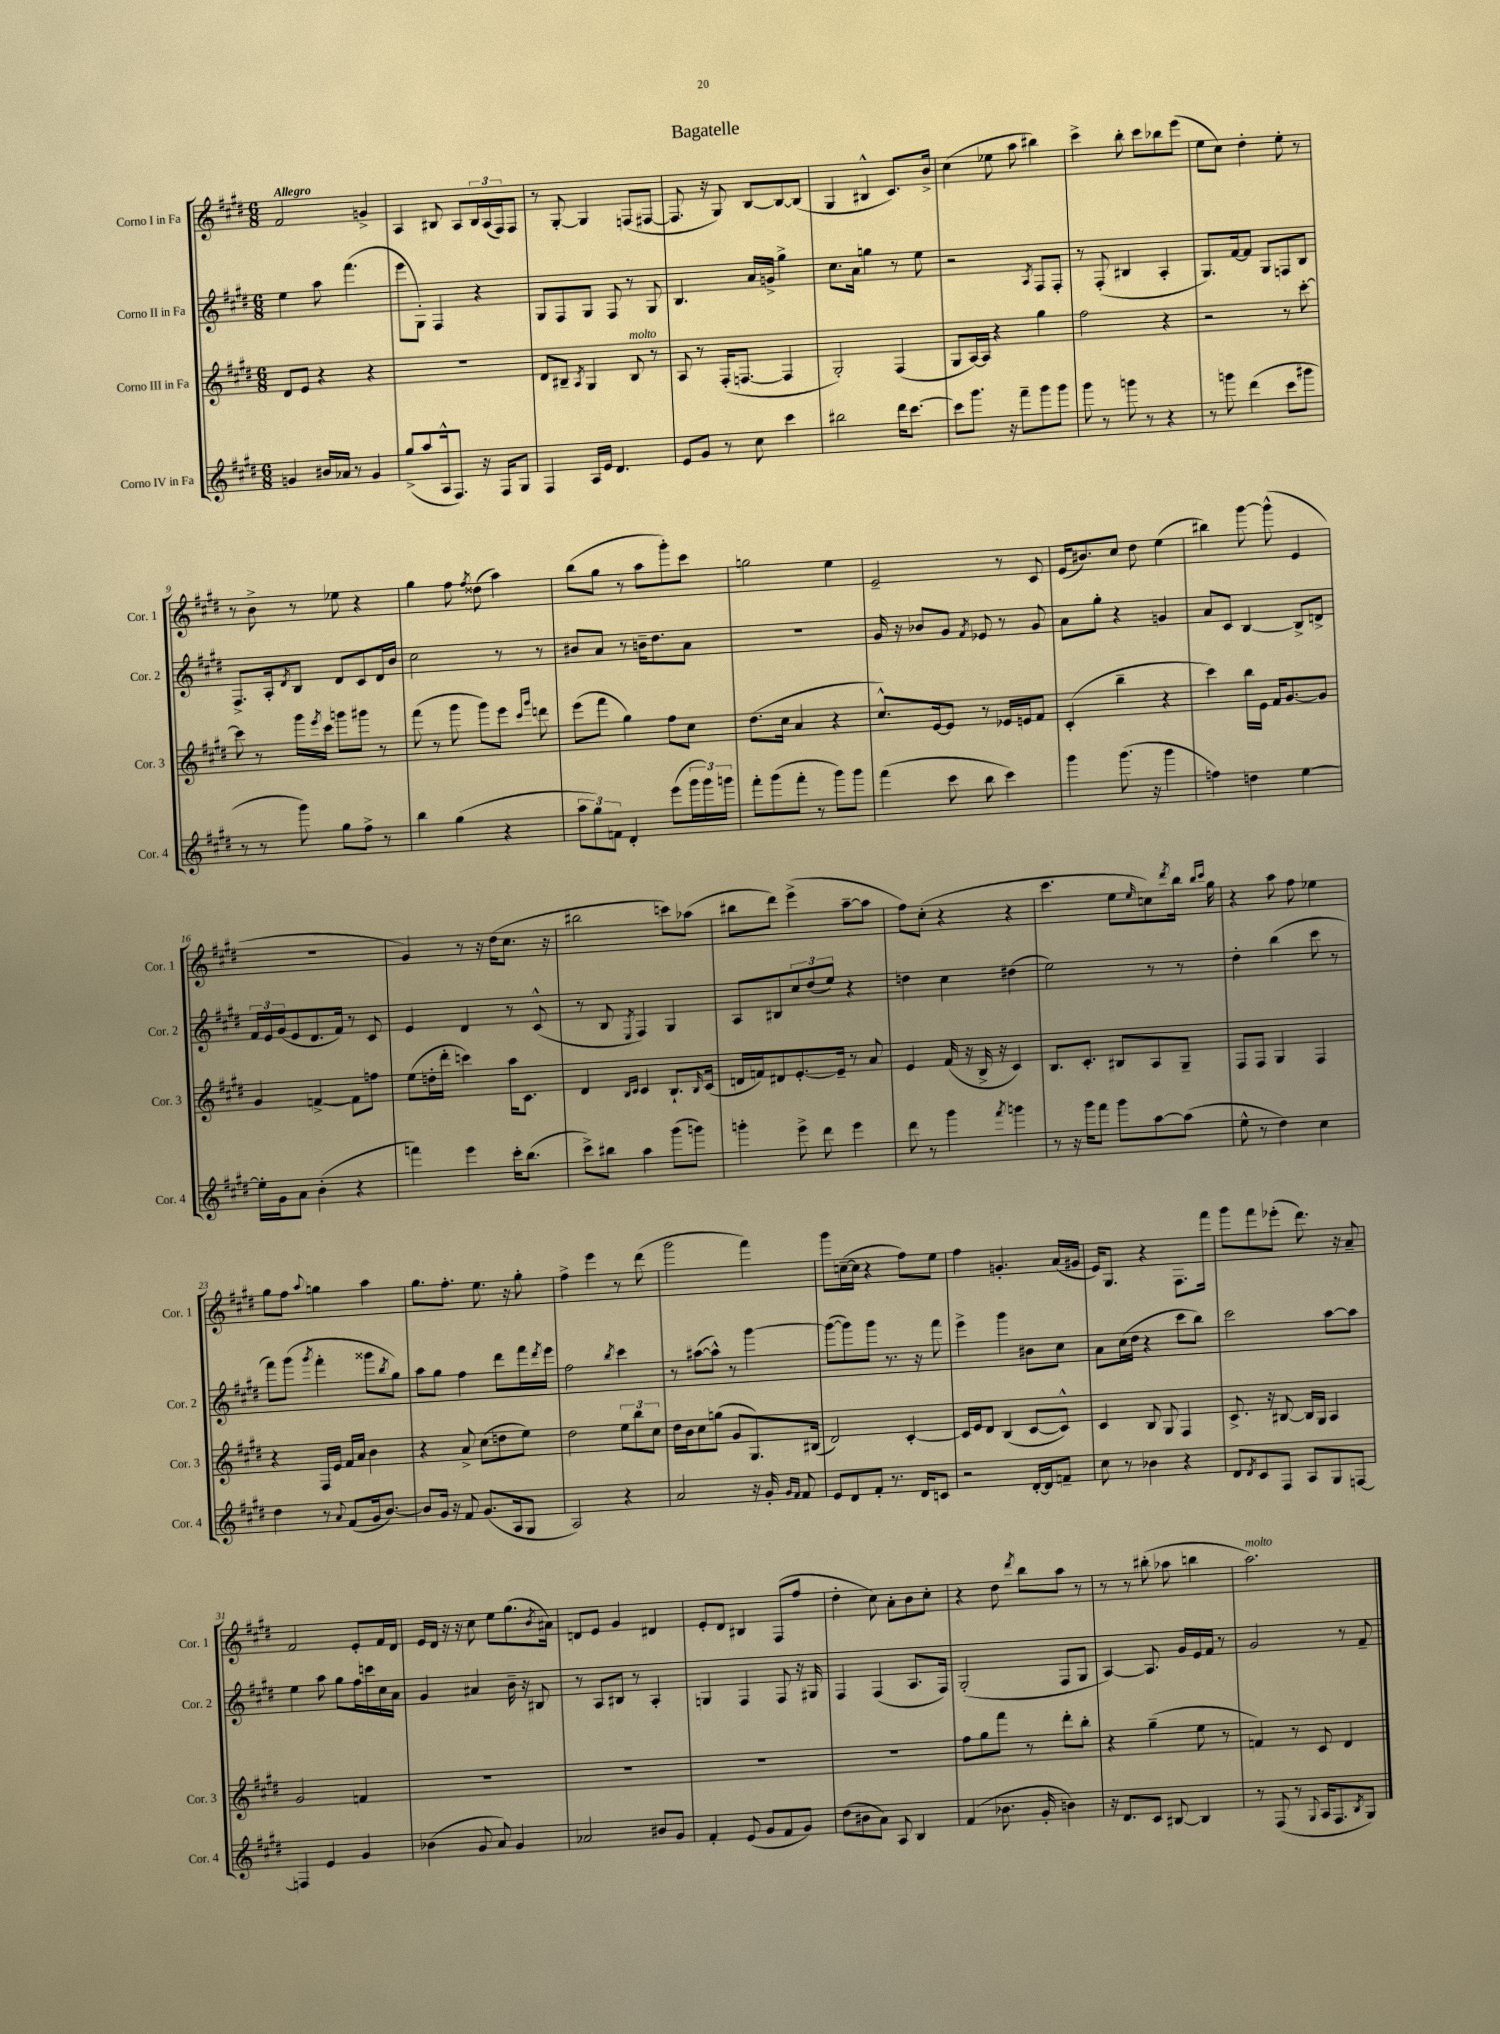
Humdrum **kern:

**kern	**kern	**kern	**kern
*staff4	*staff3	*staff2	*staff1
*clefG2	*clefG2	*clefG2	*clefG2
*k[f#c#g#d#]	*k[f#c#g#d#]	*k[f#c#g#d#]	*k[f#c#g#d#]
*M6/8	*M6/8	*M6/8	*M6/8
4g	8d#	4ee	2f#
.	8e	.	.
16b#	4r	8aa	.
16a-	.	.	.
8r	.	(4.fff#	.
4g	4r	.	4g^
=	=	=	=
(8gg#^	2.r	8eee	4A
8aa	.	8G#')	.
16A^^	.	4F#	8B#
8.F#)	.	.	.
.	.	.	8A
16r	.	4r	24B#
.	.	.	(24A
16F#	.	.	.
.	.	.	24F#)
8G#	.	.	8F#
=	=	=	=
4F#	8d#	8G#	8r
.	8B#~	8F#	[8G#'
.	8qA	.	.
16A	4G#	8G#	4G#]
16e	.	.	.
4.d#	.	8F#	.
.	8B#	8r	(8F
.	8r	8G#	[8F#
=	=	=	=
8e	8A	4.B	8.F#]
8g#	8r	.	.
.	.	.	16r
8r	(16F#'	.	8G#)
.	[8.F	.	.
8cc#	.	16a	[8B
.	.	16g^	.
4ccc#	4F]	4gg#^	8B_
.	.	.	(8B]
=	=	=	=
2bb#	2G#')	8.cc#	4G#
.	.	16a	.
.	.	4gg	4B#^^
16ddd#	(4F#	8r	8.c#)
[8.ccc#	.	.	.
.	.	8ee	.
.	.	.	16b^
=	=	=	=
8ccc#]	8G#	2r	(4cc#
8.ggg#	[16A)	.	.
.	16A]	.	.
.	4r	.	8ee-
16r	.	.	.
8fff#~	.	.	8aa
.	.	8qA	.
8ggg#	4gg#	8F#	4bb#)
8ggg#	.	8F#'	.
=	=	=	=
8ggg#	2ff#	8r	4ccc#^
8r	.	(8F#'	.
8ggg	.	4B#	8bb'
8r	.	.	8ccc#
4r	4r	4A'	8bb-
.	.	.	(8eee
=	=	=	=
8r	2r	8.G#)	8ee
8ggg	.	.	8cc#)
.	.	[16f#	.
(4ddd#	.	8f#]	4dd#'
.	.	8G#	.
8ccc#	8r	8F	8ee'
8ggg#	[8ccc#'	8B	8r
=	=	=	=
8r	8ccc#]	8.F#^	8r
8r	8r	.	8b^
.	.	16A'	.
.	.	8qd#	.
8ggg#)	16ggg#	8B	8r
.	8qeee	.	.
.	16ccc#	.	.
8gg#	8ggg	8d#	8ee-
8ff#^	8ggg#	8c#	4r
8r	8r	16d#	.
.	.	16b	.
=	=	=	=
4bb	(8fff#	2cc#	4gg#
.	8r	.	.
(4gg#	8ggg#	.	8ff#
.	.	.	8qff#
.	8ggg#)	.	(8dd##
4r	8eee	8r	4aa)
.	16qqccc#	.	.
.	16qqggg#	.	.
.	8ddd	8r	.
=	=	=	=
12aa	(8eee	8b#	(8bb
12gg#)	.	.	.
.	8fff#	8a	8gg#
12f	.	.	.
4d#'	4gg#)	8r	8r
.	.	16b~	8aa
.	.	8.dd#	.
(8eee	8ff#	.	8ggg#')
24ggg#	8cc#	8a	8ccc#
24ggg#)	.	.	.
24ggg	.	.	.
=	=	=	=
8fff#'	(8.dd#	2.r	2gg
(8ggg#	.	.	.
.	16cc#	.	.
8fff#'	4a	.	.
8r	.	.	.
8ggg#)	4r	.	4ee
8ggg#	.	.	.
=	=	=	=
(4fff#	8.cc#^^)	16g#	2e~
.	.	16r	.
.	.	8b-	.
.	[16e	.	.
8ccc#	8e]	8g#	.
.	.	8qf#	.
8bb	8r	8e-	.
4ccc#)	16e-	8r	8r
.	16e	.	.
.	8f#	8g#	8c#
=	=	=	=
4ggg#	(4c#'	8a	(16e
.	.	.	8.b#)
.	.	8gg#'	.
(8.ggg#	4bb~	4r	8cc#
.	.	.	8dd#
16r	.	.	.
4ggg#	4r	4g	(4ee
=	=	=	=
4ff)	4ccc#)	8a	4bb#)
.	.	8c#	.
4dd	16bb	[4B	[8ggg#
.	16e	.	.
.	16f#	.	(8ggg#^^]
.	[8.g#	.	.
[4ee	.	8B^]	4e
.	8g#]	8d^	.
=	=	=	=
16ee']	4g#	24f#	2.r
.	.	24e	.
16g#	.	.	.
.	.	(24g#	.
8a	.	8e	.
(4b'	[4f^	8.d#	.
.	.	16f#)	.
4r	8f]	8r	.
.	8ff	8c#	.
=	=	=	=
4fff)	(8ee	4e	4g#)
.	16dd'	.	.
.	16ddd#'	.	.
4eee	4ccc)	4d#	8r
.	.	.	16r
.	.	.	(16dd#
16ccc#'	16aa	8r	8.cc#
(8.bb	8.c#	.	.
.	.	(8c#^^	.
.	.	.	16r
=	=	=	=
8ccc#^)	4d#	8r	2bb#
8bb#	.	8B	.
.	16qqB	.	.
.	16qqc#	8qE	.
4aa	4c#	4F#)	.
(8ggg#	8.B`	4G#	8ccc)
8ggg)	.	.	(8aa-
.	16qqB	.	.
.	(16c#	.	.
=	=	=	=
4ggg'	16d	8A	8bb#
.	16f)	.	.
.	8d#	8B#	8ddd#)
8eee^	[8.e'	12cc#	(4eee^
.	.	(12dd#	.
8ddd#	.	.	.
.	.	12ee)	.
.	16e~]	.	.
4eee	8r	4r	[8aa~
.	8a	.	8aa]
=	=	=	=
8ddd#	4e	4dd	8ff#)
8r	.	.	(8cc#'
4ggg#	(16f#	4cc#	4r
.	16r	.	.
.	16B^	.	.
.	16r	.	.
8qfff#	.	.	.
4ggg	4c#)	(4dd#	4r
=	=	=	=
8r	8.B	2ee)	4.ccc#
16r	.	.	.
16ggg#	8.c#'	.	.
8fff#	.	.	.
8ggg#	8B#	.	8ee
.	.	.	16qqee
[8aa	8A	8r	8cc)
.	.	.	8qddd#
(8aa]	8G#~	8r	16bb
.	.	.	16qqbb
.	.	.	16qqccc#
.	.	.	16gg#
=	=	=	=
8ee^^	8F#	4dd#'	4r
8r	8F#	.	.
4dd#)	4G#	(4bb	8aa
.	.	.	8ff#
4cc#	4F#	8ccc#	4ee-
.	.	8r	.
=	=	=	=
4dd#	4r	8fff#)	8gg#
.	.	(8ggg#	8ff#
.	.	8qggg#	8qqaa
8r	16F#	4fff#'	4gg
.	16e	.	.
8qqa	.	.	.
(8f#	16f#	.	.
.	16a	.	.
16g#	4b	8ggg##	4aa
[8.b)	.	.	.
.	.	8qbb	.
.	.	8gg#)	.
=	=	=	=
8b]	4r	8aa	8.gg#
16g#	.	8gg#	.
16r	.	.	8.ff#'
8f#	8a^	4ff#	.
(8.g#	(8cc#	.	8.ee
.	8dd	8ddd#	.
16A	.	.	16r
8G#	8ee)	16fff#	8gg#'
.	.	8qddd#	.
.	.	16eee	.
=	=	=	=
2A)	2dd#	2ff#	4ff#^
.	.	.	4eee
.	.	8qbb	.
4r	12ee	4ccc#	8r
.	12bb	.	.
.	.	.	(8ddd#
.	12cc#	.	.
=	=	=	=
2a	16dd#	8r	2ggg#
.	16b	.	.
.	8cc#	([8aa#	.
.	(8gg	8aa#^^])	.
.	8g#	8r	.
16r	8.G#)	[4ggg#	4fff#)
16g#'	.	.	.
16qqg#	.	.	.
16qqf#	.	.	.
8f#	.	.	.
.	(16B#	.	.
=	=	=	=
8e	2d#)	(8ggg#_	8ggg#
8d#	.	8ggg#])	([16cc~
.	.	.	16cc]
8f#'	.	8ggg#	4r
8.r	.	8.r	.
.	[4c#'	.	8ff#)
16d#	.	16r	.
8c	.	8fff#	8ee
=	=	=	=
2r	16c#]	4eee^	4ff#
.	16e	.	.
.	8d#	.	.
.	(4B	4ggg#	4.g'
[16d#'	[8c#	8b#	.
16d#]	.	.	.
8f~	8c#^^])	8cc#	(16a
.	.	.	16g#
=	=	=	=
8cc#	4c#	8a	16e)
.	.	.	8.G#
8r	.	(16cc#	.
.	.	16dd#	.
4b-	8B	4r	4r
.	8G#	.	.
4r	4F#	8ccc#	8.F#
.	.	8bb)	.
.	.	.	16fff#
=	=	=	=
8d#	8.c#^	2ccc#	8ggg#
8qd#	.	.	.
8c#	.	.	8fff#
.	16r	.	.
8F#	[8B#	.	(8eee-'
8A	16B#]	.	8.ddd#)
.	16G#	.	.
8G#	4A	[8aa	.
.	.	.	16r
[8F	.	8aa]	8a~
=	=	=	=
4F]	2g#	4ee	2f#
4e	.	8aa	.
.	.	8gg#	.
4g#	4f	16ff#	8e'
.	.	16ccc	.
.	.	16cc#	16f#
.	.	16a	16d#
=	=	=	=
(4b-	2.r	4g#	16e
.	.	.	16d#
.	.	.	16r
.	.	.	16r
8g#	.	4a#	8cc#
8a)	.	.	8ee
4g#	.	16b~	(8.gg#
.	.	16r	.
.	.	8B#	.
.	.	.	8qb
.	.	.	16a#)
=	=	=	=
2a-	2.r	8r	8d
.	.	8A	8e
.	.	8B#	4g#
.	.	8r	.
8b#	.	4A'	4d#
8g#	.	.	.
=	=	=	=
4f#'	2.r	4G	8e'
.	.	.	8d#
(8e	.	4F#	4B#
8g#	.	.	.
8f#	.	8F#	(8F#
8g#)	.	16r	8ff#
.	.	16G#	.
=	=	=	=
(8dd#	2.r	4F#	4dd#'
8b#	.	.	.
8a)	.	(4F#	8cc#)
8A	.	.	8a'
4B	.	8.A	8b
.	.	.	8cc#'
.	.	16F#)	.
=	=	=	=
(4f#	8ff#	(2G#'	4r
.	8gg#	.	.
8.b-	8fff#	.	8dd#
.	.	.	8qddd#
.	8r	.	8bb
16g#'	.	.	.
4b)	8ddd#'	8F#	8aa
.	8bb'	8G#	8r
=	=	=	=
16r	4r	[4A)	8r
8.d#	.	.	.
.	.	.	8r
8c#	(4gg#~	8.A]	(8bb#'
[8B#	.	.	8aa-
.	.	16g#	.
4B#]	8ee	16e	4bb
.	.	16f#	.
.	8r	8r	.
=	=	=	=
8r	4f)	2g#	2.aa)
(8F#	.	.	.
8r	8r	.	.
8qqG#	.	.	.
16A	8c#	.	.
8.F#	.	.	.
.	4d#	8r	.
8qB	.	.	.
8G#)	.	8f#~	.
==	==	==	==
*-	*-	*-	*-
